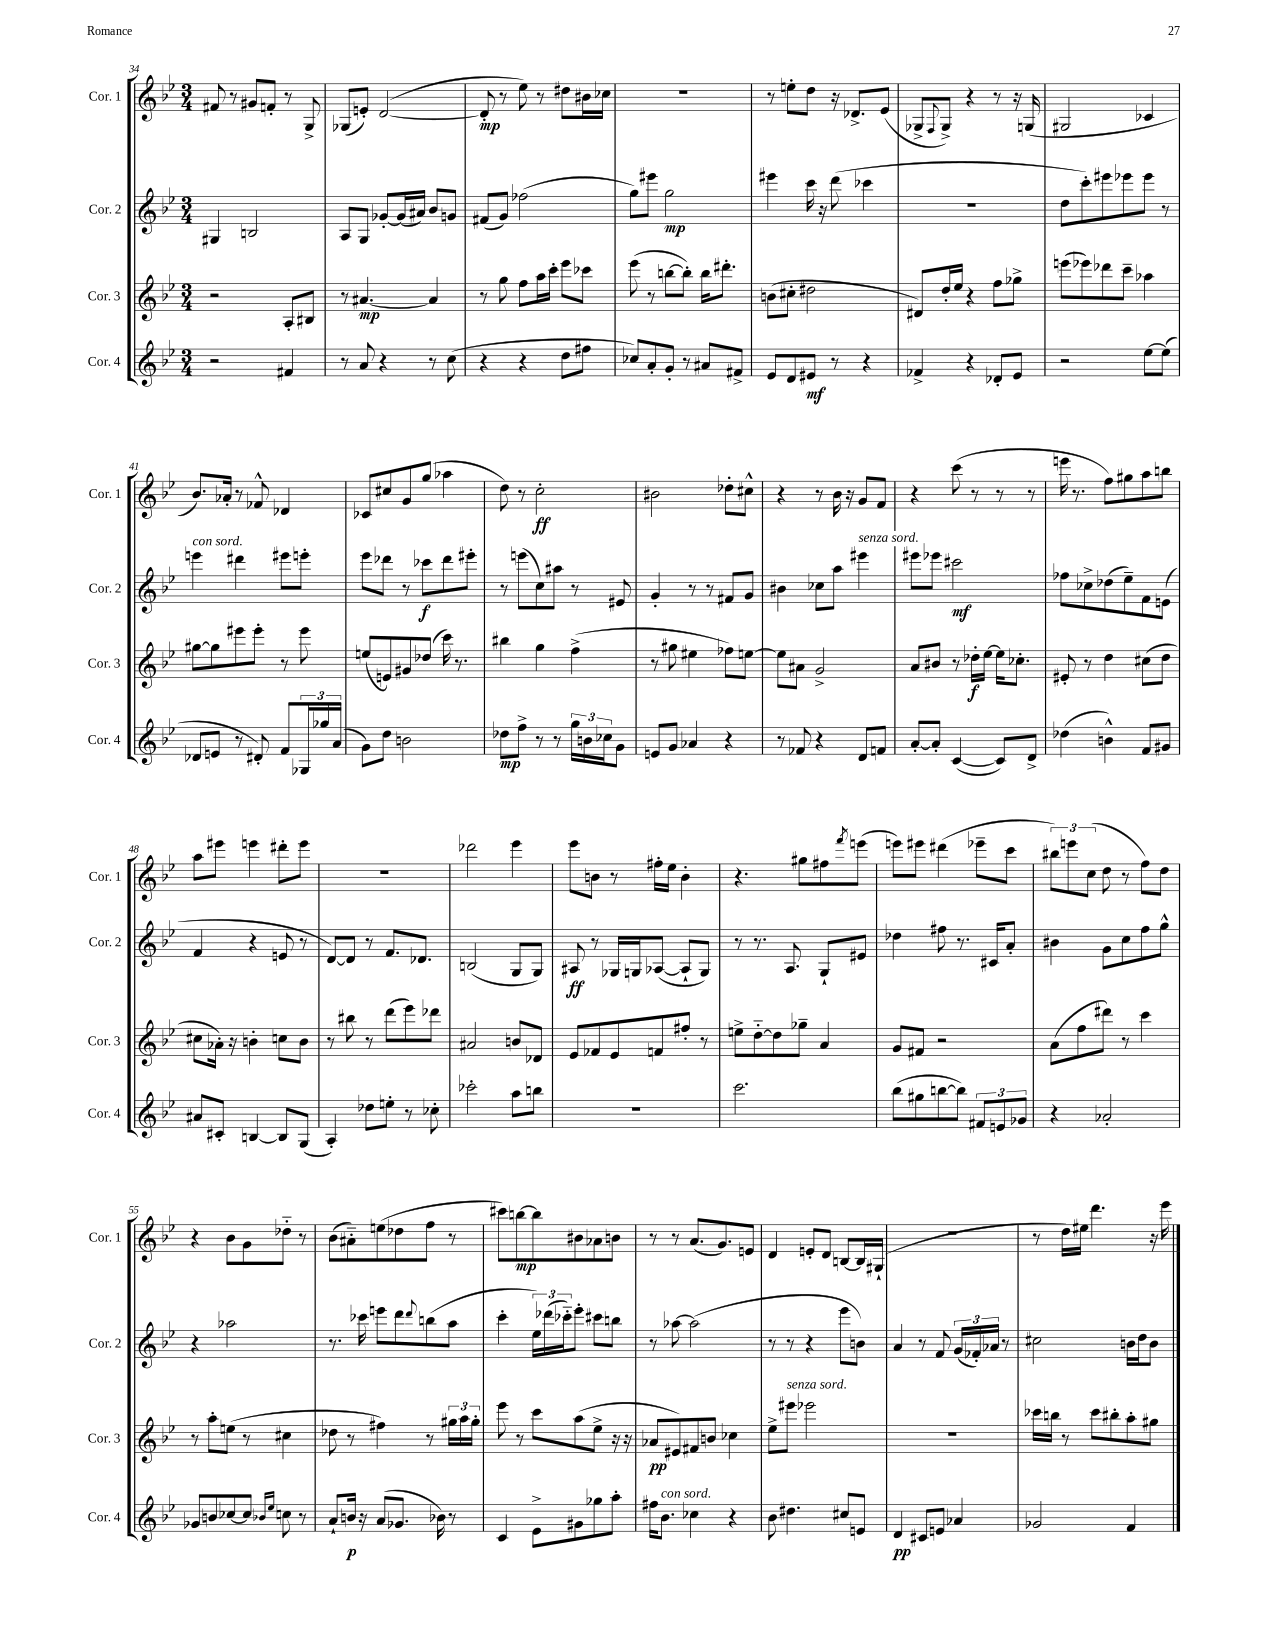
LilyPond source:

<<
\new StaffGroup <<
\new Staff = "s0" \with { instrumentName = "Cor. 1" shortInstrumentName = "Cor. 1" } {
    \clef treble \key bes \major \numericTimeSignature \time 3/4
    fis'8 r8 gis'8 f'8-. r8 g8-> |
    ges8( e'8-.) d'2~( |
    d'8-.\mp r8 ees''8) r8 dis''8 bis'16 ces''16 |
    R2. |
    r8 e''8-. d''8 r16 des'8.-> ees'8( |
    ges8-> \appoggiatura { f8 } ges8->) r4 r8 r16 g16( |
    gis2 ces'4 |
    bes'8.) aes'16-. r8 fes'8-^ des'4 |
    ces'8 cis''8 g'8 g''8( aes''4 |
    d''8) r8 c''2-.\ff |
    bis'2 des''8-. cis''8-^ |
    r4 r8 bes'16 r16 g'8 f'8 |
    r4 c'''8( r8 r8 r8 |
    e'''16 r8. f''8) gis''8 a''8 b''8 |
    a''8 eis'''8 e'''4 dis'''8-. e'''8 |
    R2. |
    des'''2 ees'''4 |
    ees'''8 b'8 r8 fis''16-. ees''16 b'4-. |
    r4. gis''8 fis''8 \acciaccatura { f'''8 } e'''8( |
    e'''8) eis'''8 dis'''4( ees'''8-- c'''8 |
    \tuplet 3/2 { bis''8) e'''8 c''8( } d''8 r8 f''8) d''8 |
    r4 bes'8 g'8 des''8-_ r8 |
    bes'8( ais'8-_) e''8( des''8 f''8 r8 |
    cis'''8) b''8~\mp b''8 bis'8 aes'8 b'8 |
    r8 r8 a'8.( g'8.) e'8 |
    d'4 e'8-. d'8 b8~ b16 gis16-!( |
    R2. |
    r8 d''16) eis''16 d'''4. r16 ees'''16 \bar "|." |
}
\new Staff = "s1" \with { instrumentName = "Cor. 2" shortInstrumentName = "Cor. 2" } {
    \clef treble \key bes \major \numericTimeSignature \time 3/4
    gis4 b2 |
    a8 g8 ges'8~-. ges'16( ais'16) bes'8 g'8 |
    fis'8( g'8) fes''2( |
    g''8) eis'''8 g''2\mp |
    eis'''4 c'''16 r16 d'''8( ces'''4 |
    R2. |
    d''8 c'''8-.) eis'''8 ees'''8 ees'''8 r8 |
    e'''4^\markup { \italic "con sord." } dis'''4 eis'''8 e'''8-. |
    ees'''8 des'''8 r8 ces'''8\f des'''8 eis'''8-. |
    r8 e'''8( c''8) ais''8 r8 eis'8 |
    g'4-. r8 r8 fis'8 g'8 |
    bis'4 ces''8 a''8 eis'''4^\markup { \italic "senza sord." } |
    eis'''8 ees'''8 cis'''2\mf |
    fes''8 ces''8-> des''8( ees''8--) f'8 e'8( |
    f'4 r4 e'8 r8 |
    d'8~) d'8 r8 f'8. des'8. |
    b2( g8 g8) |
    ais8\ff r8 ges16 g16 aes8~( aes8-! g8) |
    r8 r8. a8. g8-! eis'8 |
    des''4 fis''8 r8. cis'16 a'8-. |
    bis'4 g'8 c''8 f''8 g''8-^ |
    r4 aes''2 |
    r8. ces'''16 e'''8 d'''8 \appoggiatura { d'''8 } b''8( a''8 |
    c'''4-. \tuplet 3/2 { ees''16) des'''16( ces'''16-_) } ees'''8-. cis'''8 b''8 |
    r8 aes''8~ aes''2( |
    r8 r8 r4 ees'''8 b'8) |
    a'4 r8 f'8 \tuplet 3/2 { g'16( fes'16-.) aes'16 } r8 |
    cis''2 b'16 d''16 b'8 \bar "|." |
}
\new Staff = "s2" \with { instrumentName = "Cor. 3" shortInstrumentName = "Cor. 3" } {
    \clef treble \key bes \major \numericTimeSignature \time 3/4
    r2 a8-. bis8 |
    r8 ais'4.~\mp ais'4 |
    r8 g''8 f''8 a''16 c'''16-. ees'''8 ces'''8 |
    ees'''8( r8 b''8~ b''8-.) b''16 dis'''8.-. |
    b'8( cis''8-. dis''2 |
    dis'8) d''16-. ees''16 r4 f''8 ges''8-> |
    e'''8( ees'''8) des'''8 c'''8-- aes''4 |
    gis''8~ gis''8 eis'''8 eis'''8-. r8 eis'''8 |
    e''8( e'8) gis'8 des''8( c'''16) r8. |
    bis''4 g''4 f''4->( |
    r8 gis''8 eis''4 fes''8) e''8~ |
    e''8 ais'8 g'2-> |
    a'8 bis'8 r8 des''16-.\f ees''16~ ees''16 ces''8.-. |
    eis'8-. r8 d''4 cis''8( d''8 |
    cis''8 aes'16-.) r16 b'4-. c''8 b'8 |
    r8 bis''8 r8 d'''8( ees'''8) des'''8 |
    ais'2 b'8 des'8 |
    ees'8 fes'8 ees'8 f'8 fis''8-. r8 |
    e''8-> d''8~-_ d''8 ges''8-- a'4 |
    g'8 fis'8 r2 |
    a'8( f''8 dis'''8) r8 c'''4 |
    r8 a''8-. e''8( r8 cis''4 |
    des''8 r8 fis''4) r8 \tuplet 3/2 { gis''16 a''16 gis''16-. } |
    ees'''8 r8 c'''8 a''8( ees''8-> r16 r16 |
    aes'8\pp eis'8) fis'8 b'8 ces''4 |
    ees''8-> eis'''8^\markup { \italic "senza sord." } ees'''2 |
    R2. |
    ces'''16 b''16 r8 ces'''8 bis''8-. a''8-. gis''8 \bar "|." |
}
\new Staff = "s3" \with { instrumentName = "Cor. 4" shortInstrumentName = "Cor. 4" } {
    \clef treble \key bes \major \numericTimeSignature \time 3/4
    r2 fis'4 |
    r8 a'8 r4 r8 c''8( |
    r4 r4 d''8 fis''8 |
    ces''8) a'8-. g'8-. r8 ais'8 fis'8-> |
    ees'8 d'8 eis'8\mf r8 r4 |
    fes'4-> r4 des'8-. ees'8 |
    r2 ees''8~ ees''8( |
    des'8 e'8 r8 dis'8-.) f'8 \tuplet 3/2 { ges16 ges''16 a'16( } |
    g'8) d''8 b'2 |
    des''8\mp f''8-> r8 r8 \tuplet 3/2 { g''16 b'16 ces''16 } g'8 |
    e'8 g'8 aes'4 r4 |
    r8 fes'8 r4 d'8 f'8 |
    a'8~-. a'8-. c'4~( c'8) d'8-> |
    des''4( b'4-^) f'8 gis'8 |
    ais'8 cis'8-. b4~ b8 g8( |
    a4-.) des''8 e''8-. r8 ces''8-. |
    ces'''2-. a''8 b''8 |
    R2. |
    c'''2. |
    bes''8( gis''8 b''8~ b''8) \tuplet 3/2 { fis'8 e'8 ges'8 } |
    r4 aes'2-. |
    ges'8 b'8 ces''8~ ces''8 \grace { bes'16 ees''16 } c''8 r8 |
    a'8-! b'16\p r16 a'8( ges'8. bes'16) r8 |
    c'4 ees'8-> gis'8 ges''8 a''8-. |
    fis''16 bes'8.^\markup { \italic "con sord." } ces''4 r4 |
    bes'8 dis''4. cis''8 e'8 |
    d'4\pp cis'8 e'8 aes'4 |
    ges'2 f'4 \bar "|." |
}
>>
>>
\layout { \context { \Score currentBarNumber = #34 } }
